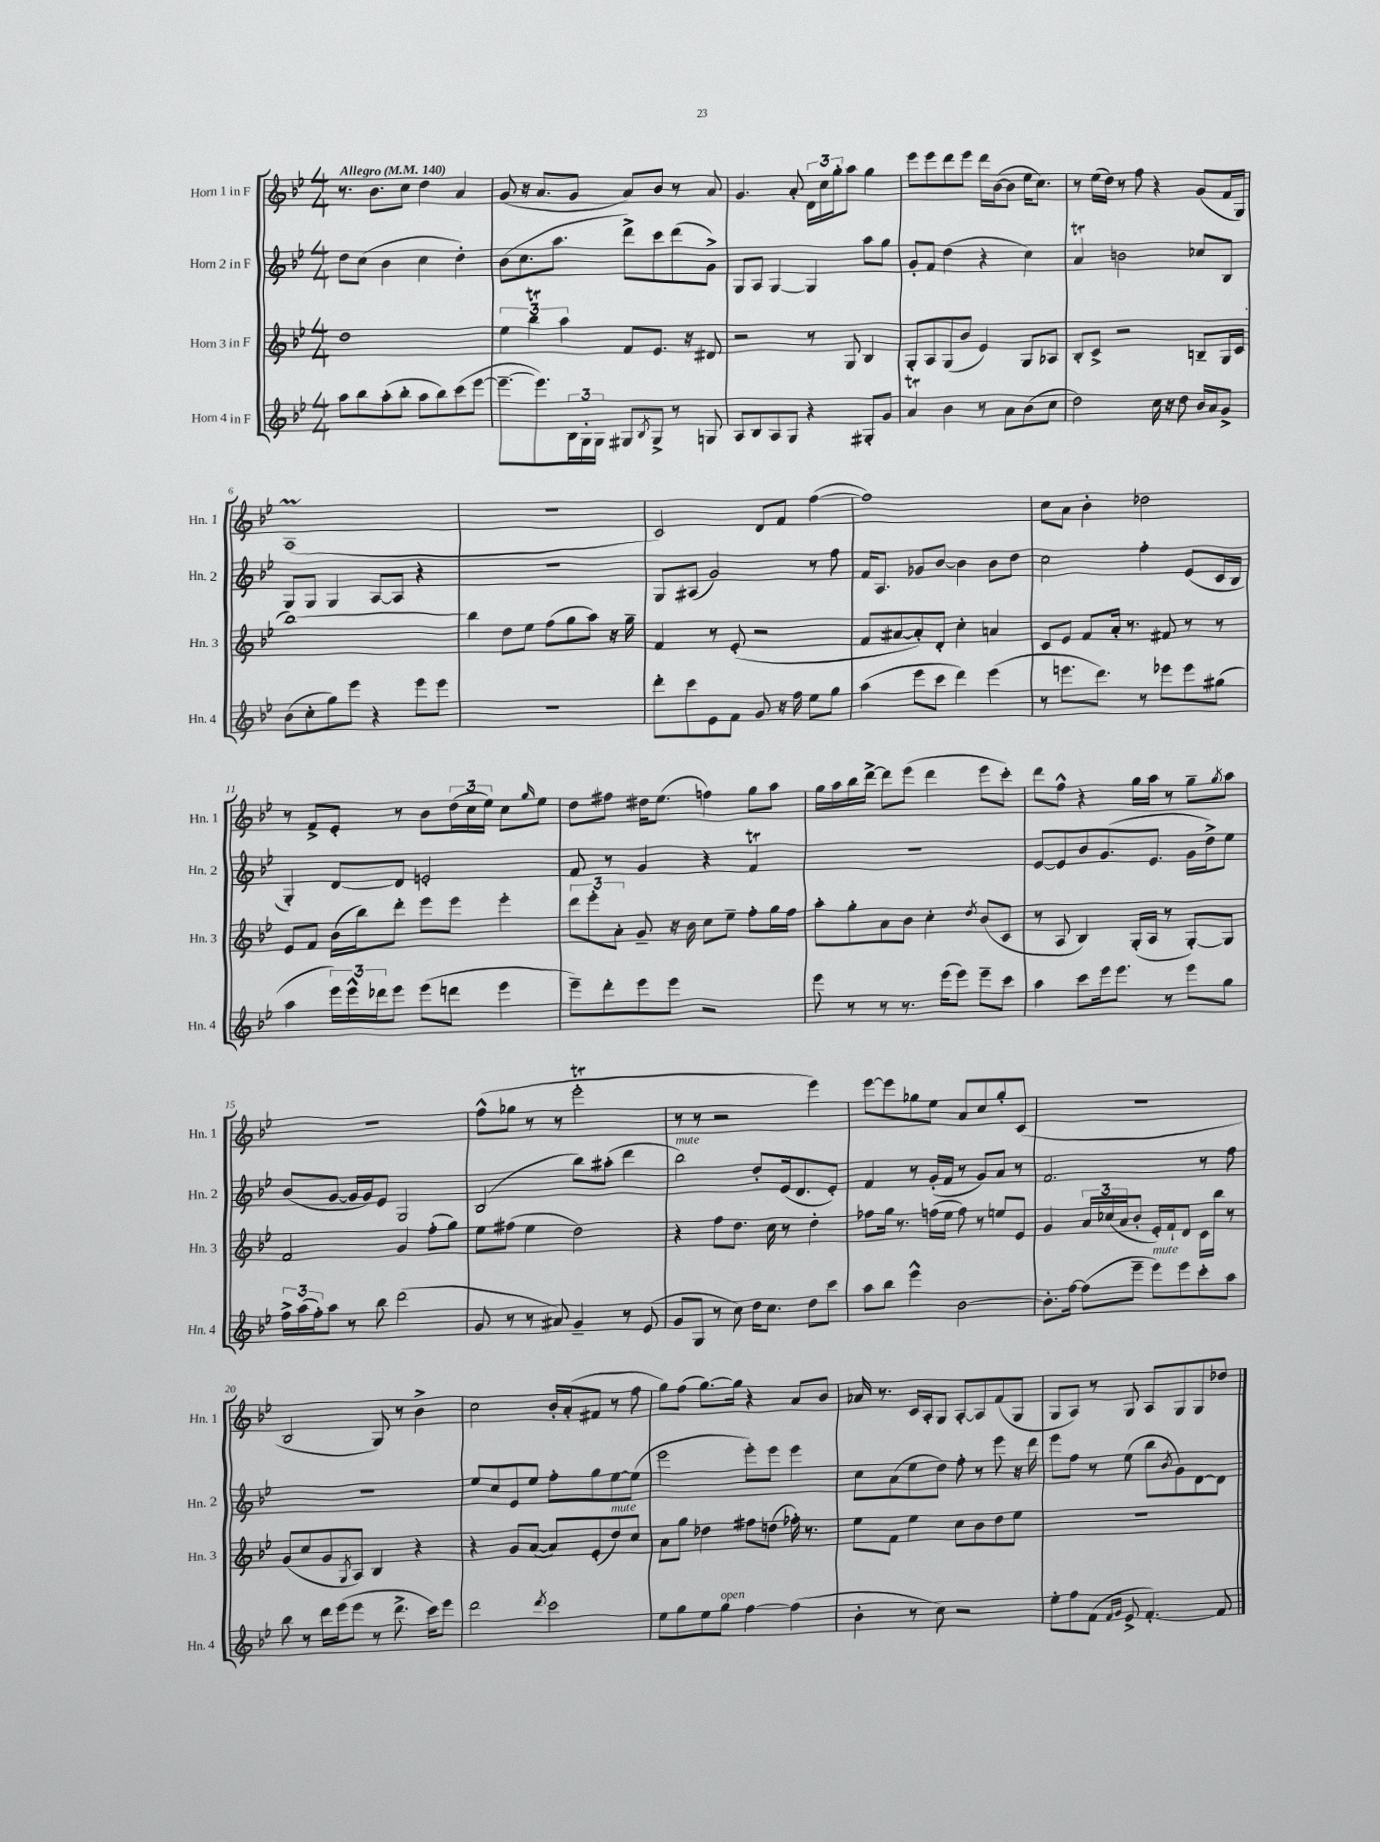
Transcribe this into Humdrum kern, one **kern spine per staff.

**kern	**kern	**kern	**kern
*staff4	*staff3	*staff2	*staff1
*clefG2	*clefG2	*clefG2	*clefG2
*k[b-e-]	*k[b-e-]	*k[b-e-]	*k[b-e-]
*M4/4	*M4/4	*M4/4	*M4/4
*MM140	*MM140	*MM140	*MM140
8aa	1dd	8dd	8.r
8bb-	.	(8cc	.
.	.	.	8.b-
(8aa'	.	4b-	.
8bb-'	.	.	8cc
8aa	.	4cc	4dd
8bb-)	.	.	.
(8ccc	.	4dd')	4a
[8eee-	.	.	.
=	=	=	=
8.eee-~_	6ee-	(8b-	(8g
.	.	8.cc	16r
.	6bb-	.	.
8.eee-])	.	.	8.a
.	.	8.aa	.
.	6aa	.	.
24B-	.	.	8g
24G'	.	.	.
24G	.	.	.
8G#	8f	8ddd^)	8a)
8qB-	.	.	.
8G#^	8.e-	8ccc	8b-
8r	.	(8ddd	8r
.	16r	.	.
8G	8d#	8g^)	8a
=	=	=	=
8A	2r	8G	4.g
8B-	.	8A	.
8A	.	[4G	.
8G	.	.	8a'
4r	8r	4G]	24d
.	.	.	24cc
.	.	.	24gg'
.	8G	.	8aa
8G#'	4B-	8aa	4gg
8g	.	8gg	.
=	=	=	=
4a	8G'	8g'	8eee-
.	8A	8f	8eee-
4b-	(8G	(4dd	8ddd
.	8b-	.	8eee-
8r	4e-)	4r	16ddd
.	.	.	([16b-
8a	.	.	8b-]
(8b-	8G	4cc)	16ee-
.	.	.	8.cc)
8cc	8A-	.	.
=	=	=	=
2dd)	8B-'	4a	8r
.	8c^	.	(16ee-
.	.	.	16dd)
.	2r	2b	8r
.	.	.	8ff
16cc	.	.	4r
16r	.	.	.
8dd	.	.	.
16b-	8B~	8cc-	(8g
16a	.	.	.
8g^	16G	8B-	16f
.	(16c	.	16G)
=	=	=	=
(8b-	[1bb-)	8G	(1A
8cc'	.	8G	.
8gg)	.	4G	.
8eee-	.	.	.
4r	.	[8A	.
.	.	8A]	.
8eee-	.	4r	.
8eee-	.	.	.
=	=	=	=
1r	4bb-]	1r	1r
.	8dd	.	.
.	8ee-	.	.
.	(8ff	.	.
.	8gg	.	.
.	8aa)	.	.
.	16r	.	.
.	16gg~	.	.
=	=	=	=
8ddd'	4f	8G	2c)
8ccc	.	(8A#	.
8e-	8r	2g)	.
8f	(8e-'	.	.
8g	2r	.	8d
16r	.	.	8f
16ff	.	.	.
8ee-	.	8r	([4ff
8gg	.	8ff	.
=	=	=	=
(4aa	8f	16f	1ff])
.	.	8.A	.
.	[8a#	.	.
8eee-	8a#'])	8g-	.
8ccc	8d'	[8b-	.
4ddd)	4cc'	4b-]	.
(4eee-	4a	8b-	.
.	.	8dd	.
=	=	=	=
8r	8c	2cc	8cc
8.eee	8e-	.	8a
.	8f	.	4b-'
8.ddd)	.	.	.
.	16a'	.	.
.	8.r	.	.
8r	.	4ff'	2dd-
8eee-	8f#	.	.
8eee-	8r	(8e-	.
(8gg#	8r	16c	.
.	.	16B-	.
=	=	=	=
4aa	8e-	4G')	8r
.	8f	.	8f^
24eee-)	(16b-	[8d	8e-'
24eee-^^	.	.	.
.	16bb-)	.	.
24ddd-	.	.	.
8eee-	8ddd'	8d]	8r
(8eee-	8eee-	2e'	8b-
8ddd	8eee-	.	(24dd
.	.	.	24cc
.	.	.	24ee-)
4eee-	4eee-'	.	8cc
.	.	.	16qqgg
.	.	.	8ee-
=	=	=	=
8eee-~)	12ddd	8f	8dd
.	12eee-'	.	.
8ddd'	.	8r	8ff#
.	12a'	.	.
8eee-	8g~	4g	16dd#
.	.	.	(8.ee-
8eee-	16r	.	.
.	16b-	.	.
2r	8cc	4r	4ff)
.	8ee-~	.	.
.	8ff'	4f	8gg
.	16gg	.	8aa
.	16ff	.	.
=	=	=	=
8eee-	8aa'	1r	16gg
.	.	.	16aa
8r	8gg'	.	16bb-
.	.	.	[16ddd^
8r	8a	.	8ddd]
8.r	8b-	.	(8eee-
.	4cc'	.	4ddd
(16eee-	.	.	.
8eee-)	.	.	.
.	8qdd	.	.
8eee-~	(8b-	.	8eee-
8ccc	8c	.	8ccc')
=	=	=	=
4aa	8r	[8e-	8ddd
.	8A	8e-]	8ff^^
8ccc	4B-)	8b-	4r
16eee-	.	(8.g	.
8.eee-	.	.	.
.	(16G'	.	16gg
.	16A	8.e-	16aa
8r	8r	.	8r
8eee-	[8G')	16g	8gg~
.	.	16dd^)	.
.	.	.	8qgg
8gg	8G]	8ee-	8aa
=	=	=	=
24ff^	2f	(8b-	1r
(24aa	.	.	.
24ff')	.	.	.
8aa	.	[8g	.
8r	.	16g]	.
.	.	16g)	.
8bb-	.	8e-	.
(2ddd	4g	2G	.
.	(8ff'	.	.
.	8gg)	.	.
=	=	=	=
8g	8ee-	(2B-	(8ff^^
8r	(8ff#	.	8gg-
8r	4ee-	.	8r
8a#)	.	.	8r
4g~	2dd)	8bb-)	2eee-'
.	.	(8aa#'	.
8r	.	4ddd	.
(8e-	.	.	.
=	=	=	=
8g	4r	2bb-)	8r
8G	.	.	8r
8r	8ff	.	2r
8cc)	8.dd	.	.
16dd	.	8dd'	.
8.cc	16cc	.	.
.	8r	(16e-	.
.	.	8.d	.
8dd	4dd'	.	4eee-)
8ccc	.	8e-')	.
=	=	=	=
8aa	8ff-	4f	[8eee-
8bb-	16gg	.	8eee-]
.	8.r	.	.
4eee-^^	.	8r	8gg-
.	(16ff	(16g'	8ee-
.	16ee-	16f	.
[2b-	8ff)	8r	8a
.	8r	8g)	8cc
.	8ee	8a	8gg-'
.	8e-	8r	(8c
=	=	=	=
8.b-']	4g	2.f	1r
[16ff	.	.	.
(8ff]	24a	.	.
.	(24cc-	.	.
.	24a	.	.
8eee-~	8b-'	.	.
8eee-)	16e-')	.	.
.	16f`	.	.
8eee-	8d	.	.
8ccc'	16c	8r	.
.	16bb-	.	.
8aa	8r	8ff	.
=	=	=	=
8bb-	(8g	1r	2B-
8r	8cc	.	.
16ddd	8g	.	.
(16eee-	.	.	.
.	8qG	.	.
8eee-	8A)	.	.
8r	4B-	.	8G)
8.ddd^	.	.	8r
.	4r	.	4b-^
16ccc)	.	.	.
8eee-	.	.	.
=	=	=	=
2ddd	4r	8ee-	2cc
.	.	8cc	.
.	8g	8e-	.
.	([8a	8ee-	.
8qddd	.	.	.
2ccc	8a])	8ff'	16b-'
.	.	.	(16a'
.	(8e-'	8gg	8f#
.	8dd)	[8ee-	8r
.	8cc	(8ee-]	8ff
=	=	=	=
8ee-	8a	2eee-	8gg)
8gg	8gg	.	(8ff
8ee-	4dd-	.	[8.gg)
8gg	.	.	.
.	.	.	16gg]
[4ff	8ff#	8eee-')	4r
.	(8dd	8eee-	.
(4ff]	16ff-')	4eee-	8a
.	8.r	.	.
.	.	.	8b-
=	=	=	=
4b-'	8ee-	8cc	16a-
.	.	.	8.r
.	8f	(8a	.
8r	4ee-	8ee-	16c
.	.	.	16A'
8cc)	.	8dd)	8G
2r	8cc	8ff'	[8A'
.	8b-	8r	8A]
.	8dd	8eee-	(8f
.	8ee-	16r	8G
.	.	16ddd	.
=	=	=	=
8ee-'	1r	8eee-	8G
8ff	.	8ff	8A)
(8f	.	8r	8r
16qqf	.	.	.
16qqg	.	.	.
8e-^	.	(8ee-	8G
[4.f')	.	8bb-	8A
.	.	8qb-	.
.	.	8g)	8G
.	.	[8d	8G
8f]	.	8d]	8dd-
==	==	==	==
*-	*-	*-	*-
